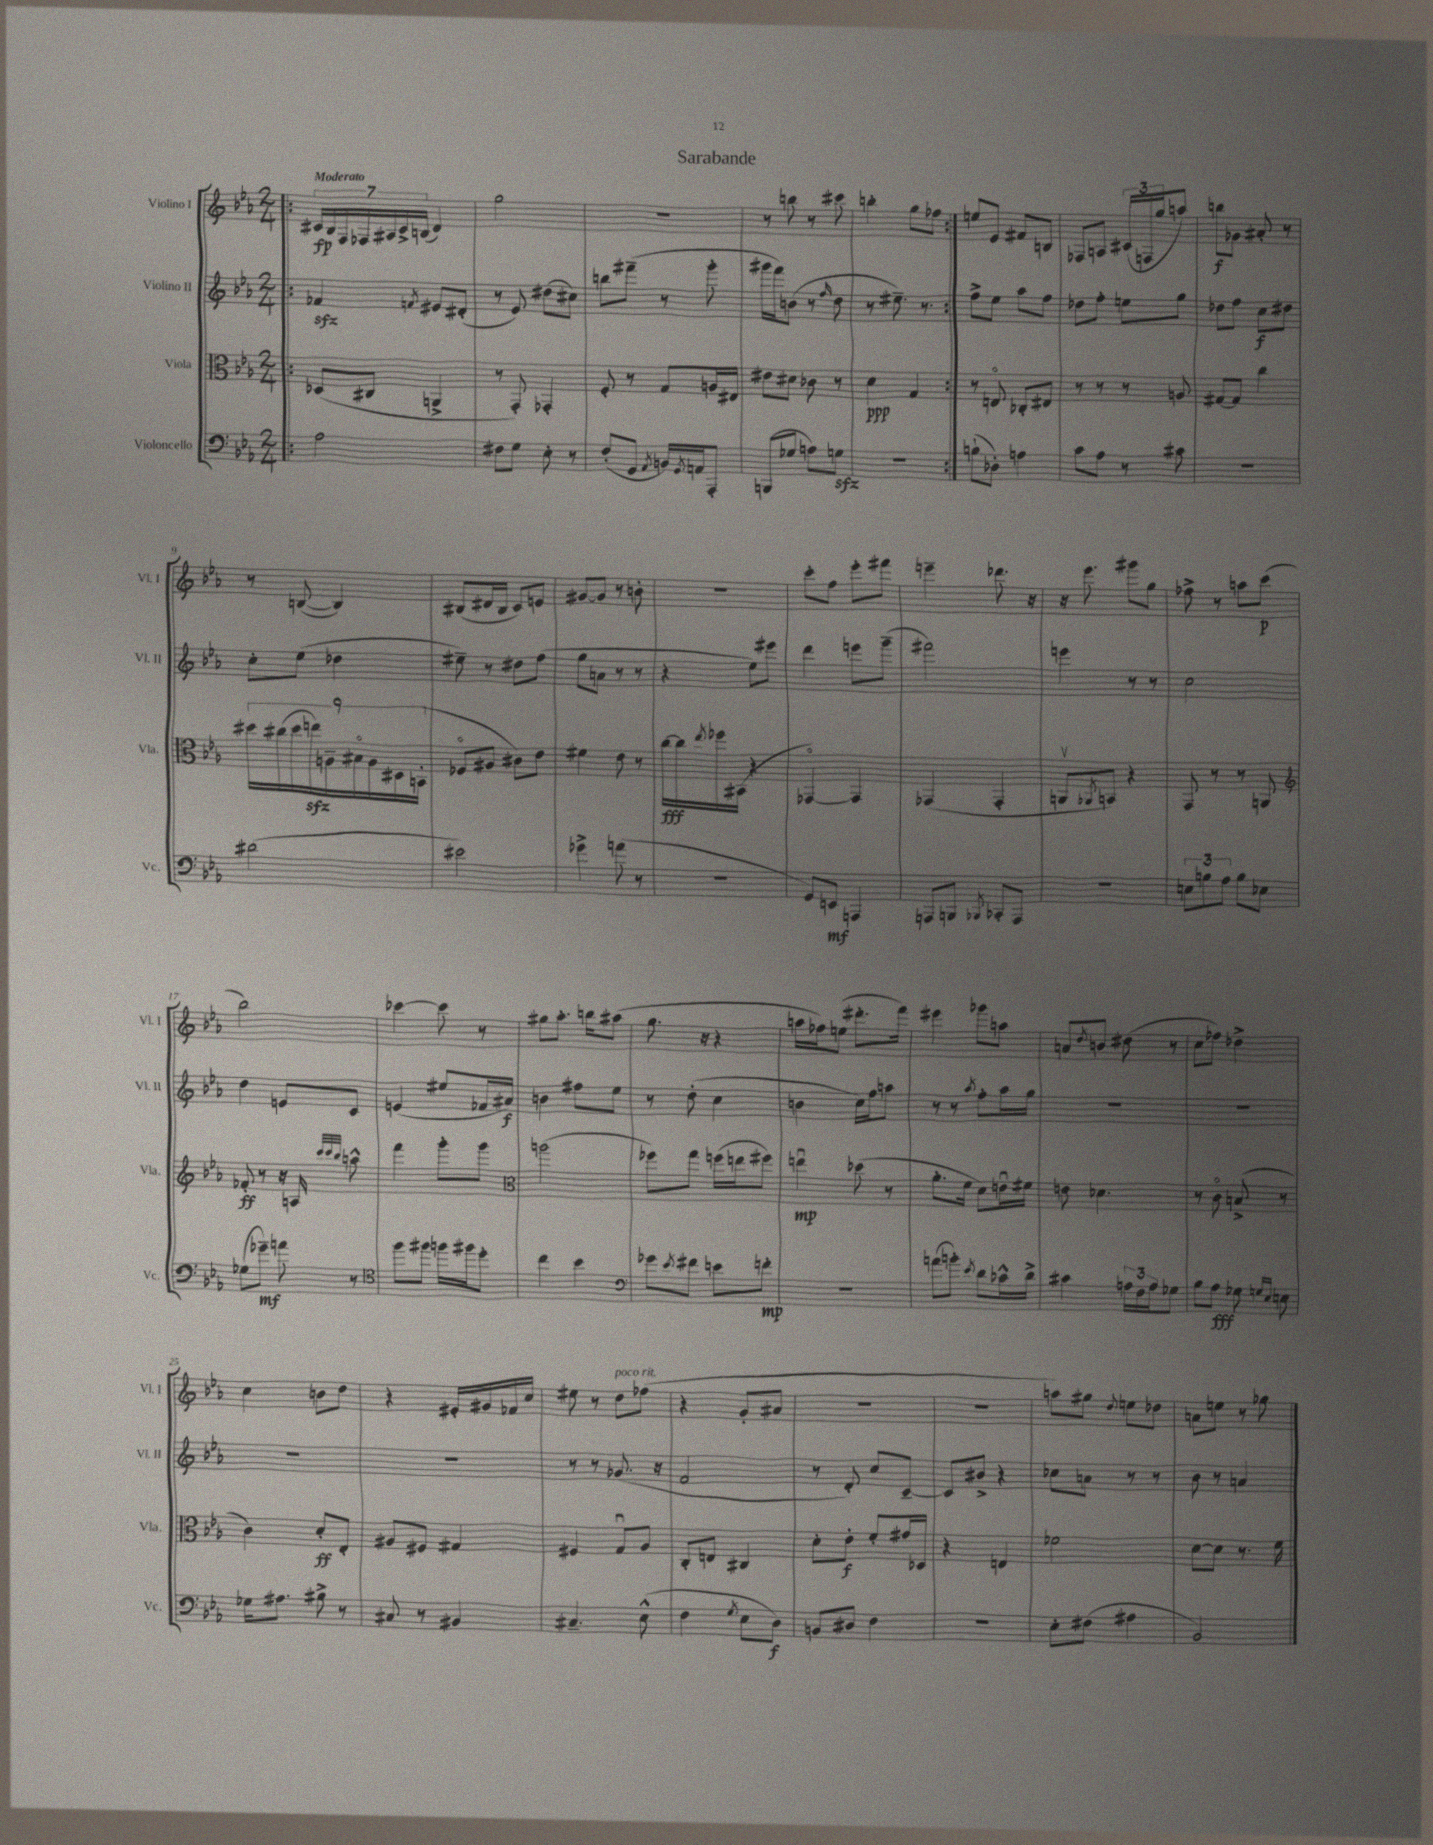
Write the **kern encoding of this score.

**kern	**kern	**kern	**kern
*staff4	*staff3	*staff2	*staff1
*clefF4	*clefC3	*clefG2	*clefG2
*k[b-e-a-]	*k[b-e-a-]	*k[b-e-a-]	*k[b-e-a-]
*M2/4	*M2/4	*M2/4	*M2/4
=!|:	=!|:	=!|:	=!|:
2A-	(8D-	4f-	28c#
.	.	.	28B-
.	.	.	28F
.	.	.	28F-
.	8C#	.	.
.	.	.	28A#
.	.	.	28c#^
.	.	.	(28B
.	.	8qf	.
.	4AA^	8e#	4d)
.	.	(8d#'	.
=	=	=	=
8F#	8r	8r	2gg
8G	8GG')	8e-)	.
8E-'	4GG-'	(8dd#	.
8r	.	8cc#)	.
=	=	=	=
(8F'	8F'	8bb	2r
8GG	8r	(8fff#~	.
8qAA-	.	.	.
16BB)	8G	8r	.
8qGG	.	.	.
16AA	.	.	.
8AAA-'	16A	8ggg'	.
.	16E#	.	.
=	=	=	=
(8BBB	8e#	16ggg#	8r
.	.	16fff)	.
8G-	8d#	(8b	8bb
8A)	8c-	8r	8r
.	.	16qqff	.
8G	8r	8dd	8ccc#
=	=	=	=
2r	4d	8r	4bb'
.	.	8.ee#~)	.
.	4G	.	8gg
.	.	8.r	.
.	.	.	8ff-
=:|!	=:|!	=:|!	=:|!
(8B`	8r	8ff^	8ee
8D-')	8Eo	8ee-	8e-
4A	8C-'	8aa-	8f#
.	8E#	8ff	8B
=	=	=	=
8c	8r	8dd-	8F-
8A-	8r	8ff'	8A
8r	8r	8ee	(24c#
.	.	.	24F
.	.	.	24gg
8c#	8A	8gg	8aa)
=	=	=	=
2r	[8G#	8dd-	8bb
.	8G#]	8ff	8g-
.	4cc	8cc	8a#'
.	.	8dd#	8r
=	=	=	=
(2d#	18dd#	8cc'	8r
.	(18cc#	.	.
.	18dd#	.	.
.	.	(8ee-	([8B
.	18ee)	.	.
.	18A~	.	.
.	.	4dd-	4B])
.	18B#o	.	.
.	18A	.	.
.	18D#	.	.
.	(18BB'	.	.
=	=	=	=
2e#)	8F-o	8ee#~)	(8B#
.	8A#	8r	16d#
.	.	.	16B#
.	8c#)	8dd#	8c)
.	8e-	(8ff	8e
=	=	=	=
4g-^	4f#	8gg	[8g#
.	.	8a	8g#]
(8a	8e-	8r	8r
8r	8r	8r	8b'
=	=	=	=
2r	[16cc	4r	2r
.	16cc]	.	.
.	8qee-	.	.
.	16ff-	.	.
.	(16BB#	.	.
.	4r	8ee-)	.
.	.	8eee#	.
=	=	=	=
8GG)	[4GG-o)	4ddd	8ccc'
8EE	.	.	8ff
4AAA	4GG-]	8eee	8eee-'
.	.	(8ggg~	8fff#
=	=	=	=
8AAA	(4GG-	2fff#)	4eee~
8BBB	.	.	.
8qBBB-	.	.	.
8CC-'	4GG-'	.	8.ddd-
8AAA	.	.	.
.	.	.	16r
=	=	=	=
2r	8AAv	4eee	16r
.	.	.	8.eee-
.	8qAA-	.	.
.	8BB)	.	.
.	4r	8r	8ggg#
.	.	8r	8gg
=	=	=	=
12E	8GG	2cc	8ff-^
12B	.	.	.
.	8r	.	8r
12A-	.	.	.
8B	8r	.	8aa
8E-	8AA	.	(8ccc
=	=	=	=
*	*clefG2	*	*
(8G-	8f-'	4dd	2bb-)
8g-~)	8r	.	.
8a	16r	8e	.
.	16A	.	.
.	32qqccc	.	.
.	32qqccc	.	.
.	32qqbb-	.	.
8r	8aa^^	8c	.
=	=	=	=
*clefC4	*	*	*
8ff	4fff	(4e	[4ccc-
8ff#	.	.	.
16ff	8ggg'	8ee#	8ccc-]
16ff#	.	.	.
8dd'	8ggg	16f-	8r
.	.	16a#)	.
=	=	=	=
*	*clefC3	*	*
4cc	(2aa	4b	8gg#
.	.	.	8.aa-'
4b-	.	8ff#	.
.	.	.	16bb
.	.	8ee-	(8aa#
=	=	=	=
*clefF4	*	*	*
8g-	8ff-)	8r	8.gg
8qe-	.	.	.
8f#	8gg	(8dd'	.
.	.	.	16r
8e	(16ff	4cc	4r
.	16ee	.	.
8f'	8ff#)	.	.
=	=	=	=
2r	4eeu	4b	16aa
.	.	.	16ff-)
.	.	.	(8ee
.	(8dd-	16cc)	8.ddd#'
.	.	16ff	.
.	8r	8aa	.
.	.	.	16fff)
=	=	=	=
(8a	8.a-'	8r	4eee#
8b')	.	8r	.
.	16f	.	.
8qe-	.	8qaa-	.
8d	8d)	8ff'	8ggg-
16c-^^	16eu	16aa-	8aa
16d^	16f#	16gg	.
=	=	=	=
4c#	8e	2r	8a
.	.	.	8qdd
.	4.d-	.	8b
24A	.	.	(8dd#
24F	.	.	.
24A	.	.	.
8G-	.	.	8r
=	=	=	=
8B-	8r	2r	8cc
8A-	8co	.	8ff-)
8G-	(8B^	.	4dd-^
16qqG	.	.	.
16qqE-	.	.	.
8E	8r	.	.
=	=	=	=
16G-	4c)	2r	4cc
8.A#	.	.	.
8B#^	8d'	.	8b
8r	8E-'	.	8dd
=	=	=	=
8C#	8A#	2r	4r
8r	8F#	.	.
4BB#	4G#	.	16e#'
.	.	.	16g#
.	.	.	16f-
.	.	.	16cc
=	=	=	=
4.C#~	4F#	8r	8ee#
.	.	8r	8r
.	8Gu	(8.g-	8dd
(8E-^^	8A-	.	(8ff-
.	.	16r	.
=	=	=	=
4F	8C'	2f	4r
.	8E	.	.
8qG	.	.	.
8E-	4C#	.	8g'
8D)	.	.	8a#
=	=	=	=
8BB	8d'	8r	2r
8D#	8e-'	8d')	.
4F	8f'	8cc	.
.	16g#	[8c~	.
.	16D-	.	.
=	=	=	=
2r	4r	8c]	2r
.	.	8b#^	.
.	4E	4r	.
=	=	=	=
8E-'	2f-	8cc-	8aa)
(8F#	.	8a	8gg#
.	.	.	8qqdd
4A#	.	8r	8ee
.	.	8r	8dd-
=	=	=	=
2BB-)	[8d	8b-	8a
.	8d]	8r	8ee
.	8.r	4a	8r
.	.	.	8gg-
.	16f	.	.
==	==	==	==
*-	*-	*-	*-
